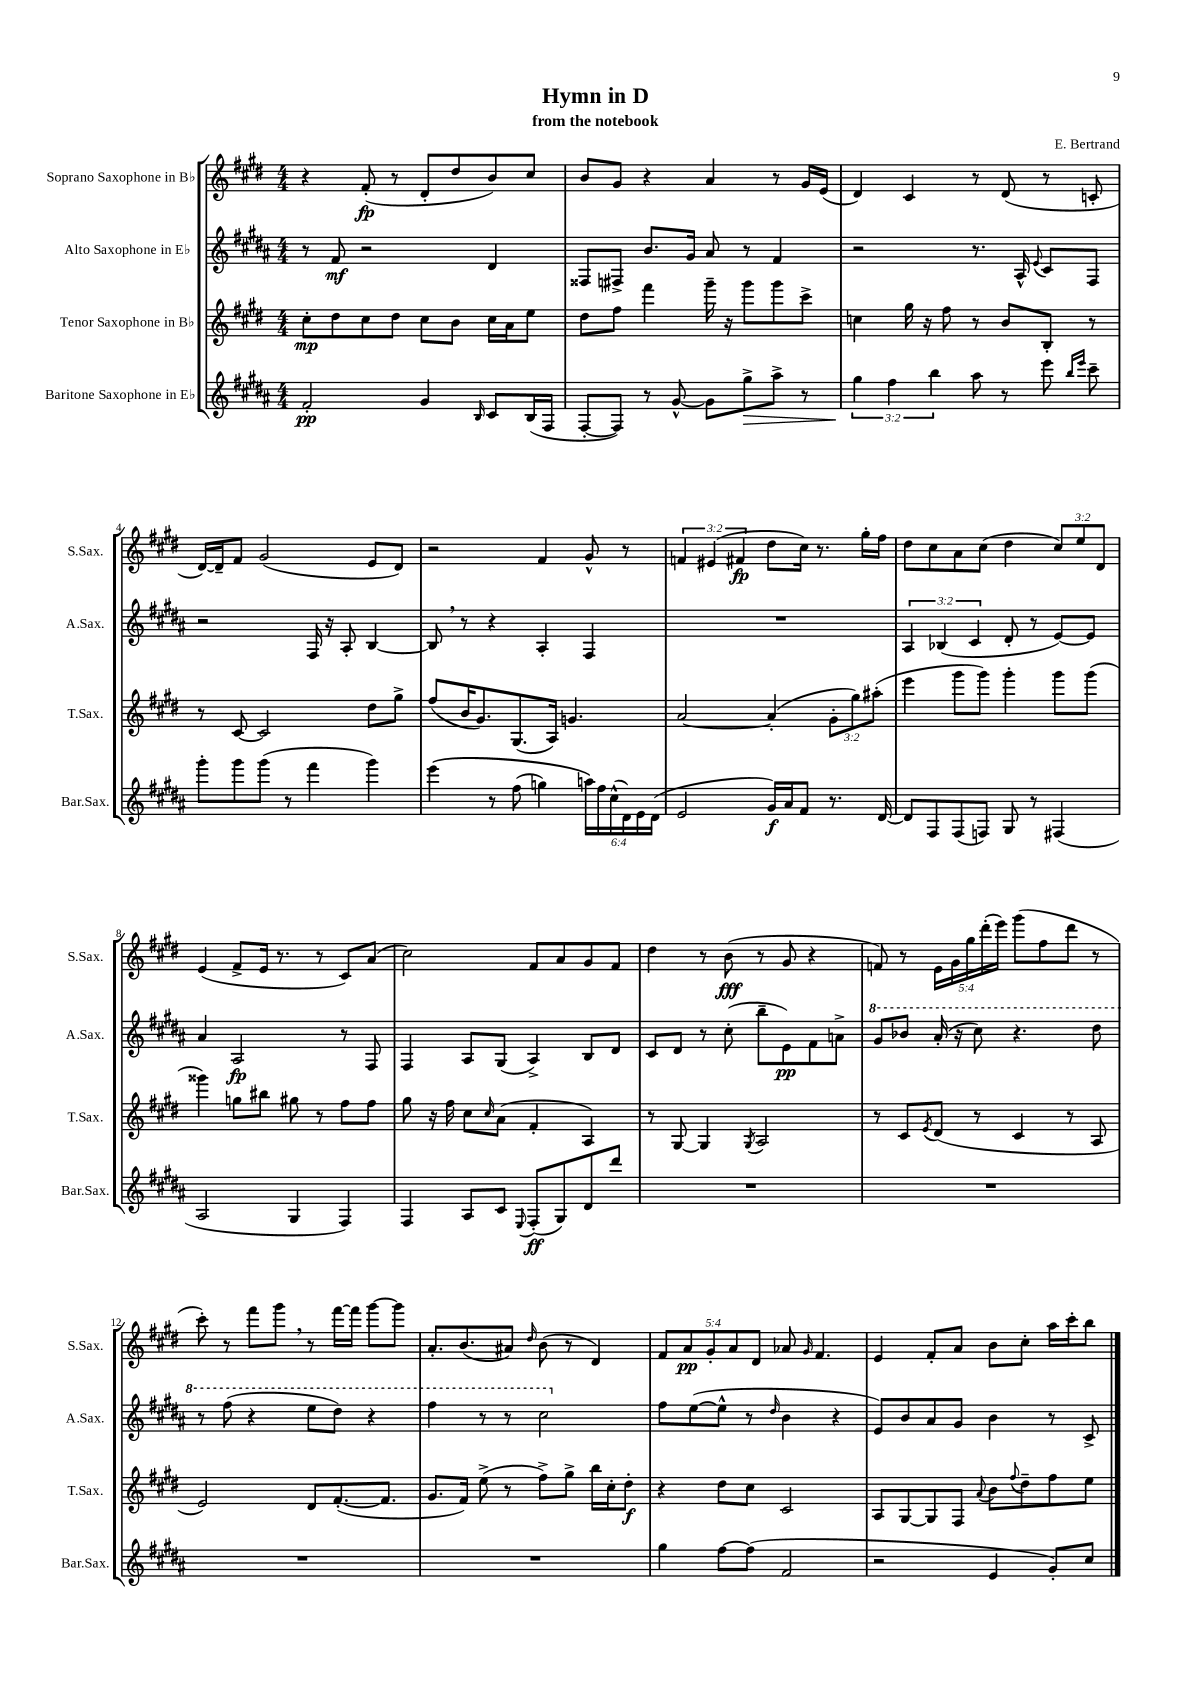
\header { title = "Hymn in D" composer = "E. Bertrand" subtitle = "from the notebook" }
<<
\new StaffGroup <<
\new Staff = "s0" \with { instrumentName = "Soprano Saxophone in Bb" shortInstrumentName = "S.Sax." } {
    \clef treble \key e \major \numericTimeSignature \time 4/4 \override Staff.TupletNumber.text = #tuplet-number::calc-fraction-text
    r4 fis'8-.\fp( r8 dis'8-. dis''8 b'8) cis''8 |
    b'8 gis'8 r4 a'4 r8 gis'16 e'16( |
    dis'4) cis'4 r8 dis'8( r8 c'8-. |
    dis'16~) dis'16-- fis'8 gis'2( e'8 dis'8) |
    r2 fis'4 gis'8-^ r8 |
    \tuplet 3/2 { f'4 eis'4( fis'4\fp } dis''8 cis''16) r8. gis''16-. fis''16 |
    dis''8 cis''8 a'8 cis''8( dis''4 \tuplet 3/2 { cis''8) e''8 dis'8 } |
    e'4( fis'8-> e'16 r8. r8 cis'8) a'8( |
    cis''2) fis'8 a'8 gis'8 fis'8 |
    dis''4 r8 b'8\fff( r8 gis'8 r4 |
    f'8) r8 \tuplet 5/4 { e'16 gis'16 gis''16 dis'''16-.( e'''16) } gis'''8( fis''8 dis'''8 r8 |
    cis'''8-.) r8 fis'''8 gis'''8 \breathe r8 fis'''16~ fis'''16 gis'''8~ gis'''8 |
    a'8.-. b'8.( ais'8) \grace { dis''16 } b'8( r8 dis'4) |
    \tuplet 5/4 { fis'8 a'8\pp gis'8-. a'8 dis'8 } aes'8 \grace { gis'16 } fis'4. |
    e'4 fis'8-. a'8 b'8 cis''8-. a''16 cis'''16-. b''8 \bar "|." |
}
\new Staff = "s1" \with { instrumentName = "Alto Saxophone in Eb" shortInstrumentName = "A.Sax." } {
    \clef treble \key b \major \numericTimeSignature \time 4/4 \override Staff.TupletNumber.text = #tuplet-number::calc-fraction-text
    r8 fis'8\mf r2 dis'4 |
    fisis8 fis8-> b'8. gis'16 ais'8 r8 fis'4 |
    r2 r8. ais16-^ \appoggiatura { e'8 } cis'8 fis8 |
    r2 fis16 r16 ais8-. b4~ |
    b8 \breathe r8 r4 ais4-. fis4 |
    R1 |
    \tuplet 3/2 { ais4 bes4( cis'4 } dis'8-. r8 e'8~) e'8 |
    ais'4 ais2\fp r8 fis8 |
    fis4 ais8 gis8( ais4->) b8 dis'8 |
    cis'8 dis'8 r8 cis''8-.( b''8-- e'8\pp) fis'8 a'8-> |
    \ottava #1 gis''8 bes''8 ais''16-.( r16 cis'''8) r4. dis'''8 |
    r8 fis'''8( r4 e'''8 dis'''8) r4 |
    fis'''4 r8 r8 cis'''2 \ottava #0 |
    fis''8 e''8~( e''8-^ r8 \grace { dis''16 } b'4 r4 |
    e'8) b'8 ais'8 gis'8 b'4 r8 cis'8-> \bar "|." |
}
\new Staff = "s2" \with { instrumentName = "Tenor Saxophone in Bb" shortInstrumentName = "T.Sax." } {
    \clef treble \key e \major \numericTimeSignature \time 4/4 \override Staff.TupletNumber.text = #tuplet-number::calc-fraction-text
    cis''8-.\mp dis''8 cis''8 dis''8 cis''8 b'8 cis''16 a'16 e''8 |
    dis''8 fis''8 fis'''4 gis'''16-- r16 gis'''8 gis'''8 cis'''8-> |
    c''4 gis''16 r16 fis''8 r8 b'8 b8-. r8 |
    r8 cis'8~ cis'2 dis''8 gis''8-> |
    fis''8( b'16 gis'8.) gis8.( a16) g'4. |
    a'2~ a'4-.( \tuplet 3/2 { gis'8-. gis''8) ais''8-.( } |
    e'''4 gis'''8 gis'''8) gis'''4-. gis'''8 gis'''8( |
    gisis'''4) g''8 bis''8 gis''8 r8 fis''8 fis''8 |
    gis''8 r16 fis''16 cis''8 \grace { cis''16 } a'8( fis'4-. a4) |
    r8 gis8~ gis4 \acciaccatura { gis8 } a2 |
    r8 cis'8 \acciaccatura { e'8 } dis'8( r8 cis'4 r8 a8 |
    e'2) dis'8 fis'8.~-.( fis'8. |
    gis'8. fis'16) e''8->( r8 fis''8->) gis''8-> b''16 cis''16-. dis''8-.\f |
    r4 dis''8 cis''8 cis'2 |
    a8 gis8~ gis8 fis8 \appoggiatura { a'8 } b'8 \appoggiatura { fis''8 } dis''8-- fis''8 e''8 \bar "|." |
}
\new Staff = "s3" \with { instrumentName = "Baritone Saxophone in Eb" shortInstrumentName = "Bar.Sax." } {
    \clef treble \key b \major \numericTimeSignature \time 4/4 \override Staff.TupletNumber.text = #tuplet-number::calc-fraction-text
    fis'2-.\pp gis'4 \grace { b16 } cis'8 b16( fis16 |
    fis8~-. fis8) r8 gis'8~-^ gis'8 gis''8->\> ais''8-> r8 |
    \tuplet 3/2 { gis''4\! fis''4 b''4 } ais''8 r8 e'''8 \grace { b''16 e'''16 } cis'''8-- |
    gis'''8-. gis'''8 gis'''8( r8 fis'''4 gis'''4) |
    e'''4\( r8 fis''8( g''4) \tuplet 6/4 { a''16\) fis''16 cis''16-^( dis'16) e'16 dis'16( } |
    e'2 gis'16\f) ais'16 fis'8 r8. dis'16~ |
    dis'8 fis8 fis8( f8) gis8 r8 fis4( |
    ais2 gis4 fis4) |
    fis4 ais8 cis'8 \appoggiatura { e8 } fis8-.\ff( gis8) dis'8 dis'''8 |
    R1 |
    R1 |
    R1 |
    R1 |
    gis''4 fis''8~ fis''8( fis'2 |
    r2 e'4 gis'8-.) cis''8 \bar "|." |
}
>>
>>
